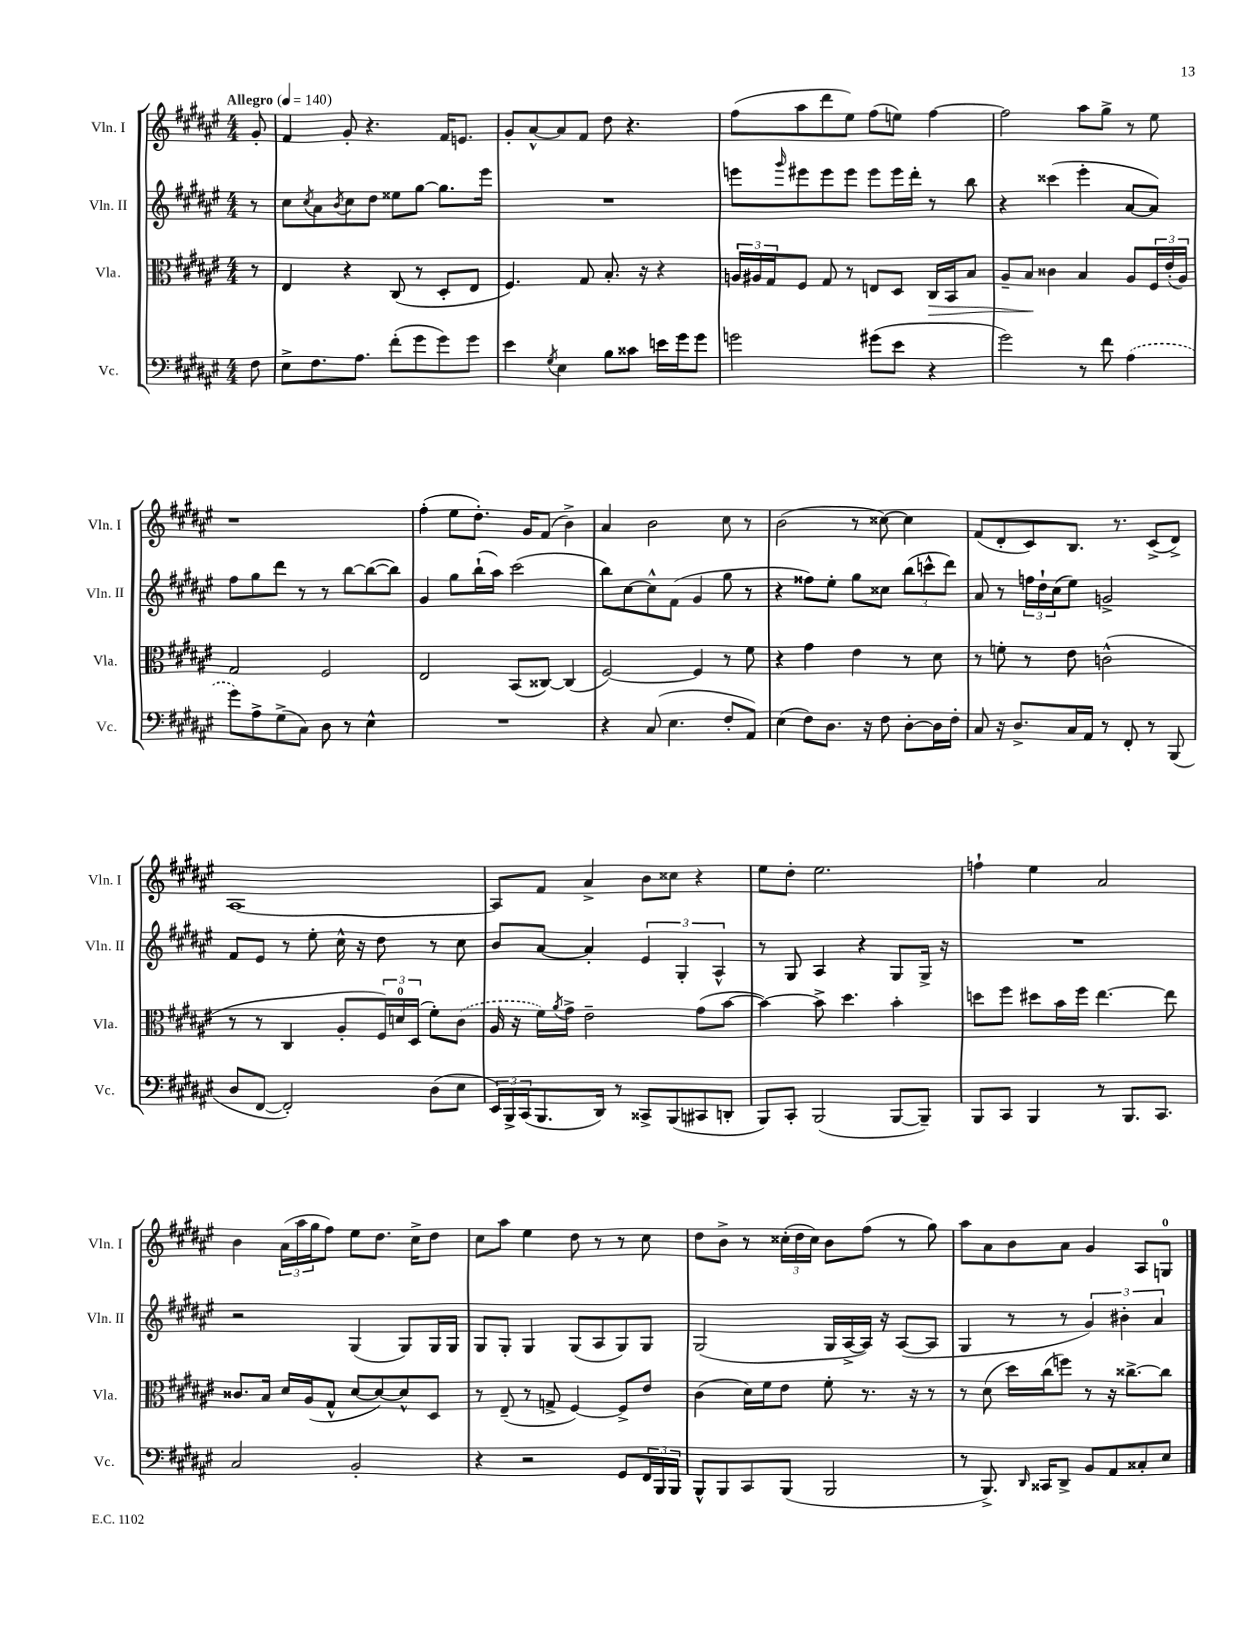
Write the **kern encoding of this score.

**kern	**kern	**kern	**kern
*staff4	*staff3	*staff2	*staff1
*clefF4	*clefC3	*clefG2	*clefG2
*k[f#c#g#d#a#e#]	*k[f#c#g#d#a#e#]	*k[f#c#g#d#a#e#]	*k[f#c#g#d#a#e#]
*M4/4	*M4/4	*M4/4	*M4/4
*MM140	*MM140	*MM140	*MM140
8F#\	8r	8r	8g#'/
=	=	=	=
8E#^\L	4E#/	8cc#\L	4f#/
.	.	8qcc#/	.
8.F#\	.	8a#\	.
.	.	8qb/	.
.	4r	8cc#\	8g#'/
8.A#\J	.	.	.
.	.	8dd#\J	4.r
(8f#'\L	(8C#/	8ee##\L	.
8g#\	8r	[8gg#\J	.
8g#\)	8D#'/L	8.gg#\]L	16f#/LK
.	.	.	8.e/J
8g#\J	8E#/J	.	.
.	.	16eee#\Jk	.
=	=	=	=
4e#\	4.F#/)	1r	8g#'/L
.	.	.	[8a#^^/
8qG#/	.	.	.
4E#\	.	.	8a#/]
.	8G#/	.	8f#/J
8B\L	8.B'/	.	8dd#\
8c##\J	.	.	4.r
.	16r	.	.
16e\LL	4r	.	.
16g#\J	.	.	.
8g#\J	.	.	.
=	=	=	=
2g\	24A/LL	8eee\L	(8ff#\L
.	24A#/	.	.
.	24G#/J	.	.
.	.	16qqggg#/	.
.	8F#/J	8eee#\	8aa#\
.	8G#/	8eee#\	8ddd#\
.	8r	8eee#\J	8ee#\J)
(8g#\L	8E/L	8eee#\L	(8ff#\L
8e#\J	8D#/J	16eee#\L	8ee\J)
.	.	16ddd#'\JJ	.
4r	16C#/LL	8r	[4ff#\
.	16BB/J	.	.
.	8B/J	8bb\	.
=	=	=	=
2g#\)	8A#~/L	4r	2ff#\]
.	8B/J	.	.
.	4c##\	(4ccc##\	.
8r	4B/	4eee#'\	8aa#\L
8f#\	.	.	8gg#^\J
(4A#\	8A#/L	[8a#/L	8r
.	24F#/L	8a#/]J)	8ee#\
.	(24e#'/	.	.
.	24A#/JJ)	.	.
=	=	=	=
8g#\L)	2G#/	8ff#\L	1r
8A#^\	.	8gg#\	.
(8G#^\	.	8ddd#\J	.
8C#\J)	.	8r	.
8D#\	2F#/	8r	.
8r	.	[8bb\L	.
4E#^^\	.	(8bb\_	.
.	.	8bb\]J)	.
=	=	=	=
1r	2E#/	4g#/	(4ff#'\
.	.	8gg#\L	8ee#\L
.	.	(16bb`\L	8.dd#'\J)
.	.	16aa#\JJ)	.
.	(8BB/L	(2ccc#\	.
.	.	.	16g#/LK
.	[8C##/J)	.	(8f#/J
.	(4C##/]	.	4b^\)
=	=	=	=
4r	[2F#/)	8bb\L)	4a#/
.	.	[8cc#\	.
(8C#/	.	8cc#^^\]	2b\
4.E#\	.	(8f#\J	.
.	4F#/]	4g#/	.
8F#'/L	8r	8gg#\	8cc#\
8AA#/J)	8f#\	8r	8r
=	=	=	=
(4E#\	4r	4r	(2b\
8F#\L)	4g#\	8ff##\L)	.
8.D#\J	.	8ee#'\J	.
.	4e#\	8gg#\L	8r
16r	.	.	.
8F#\	.	8cc##\J	[8cc##\)
[8D#'\L	8r	(12bb\L	4cc##\]
.	.	12ccc^^\	.
16D#\]L	8d#\	.	.
.	.	12ddd#\J)	.
16F#'\JJ	.	.	.
=	=	=	=
8C#/	8r	8a#/	(8f#/L
16r	8f'\	8r	8d#'/
8.D#^/L	.	.	.
.	8r	24ff\LL	8c#/)
.	.	24dd#`\	.
.	.	(24cc#\J	.
16C#/L	8e#\	8ee#\J)	8.B/J
16AA#/JJ	.	.	.
8r	(2c^^\	2g^/	.
.	.	.	8.r
8FF#'/	.	.	.
8r	.	.	(8c#^/L
(8BBB/	.	.	8d#^/J)
=	=	=	=
8D#/L	8r	8f#/L	[1A#
[8FF#/J	8r	8e#/J	.
2FF#'/])	4C#/	8r	.
.	.	8ee#'\	.
.	8A#'/L	16cc#^^\	.
.	.	16r	.
.	24F#/L)	8dd#\	.
.	24d/	.	.
.	(24D#/JJ	.	.
(8D#\L	8f#'\L)	8r	.
8E#\J	(8c#\J	8cc#\	.
=	=	=	=
24EE#/LL)	16A#/	8b/L	8A#/]L
24BBB^/	.	.	.
.	16r	.	.
(24CC#/J	.	.	.
8.BBB/	16f#\LL)	[8a#/J	8f#/J
.	8qa#/	.	.
.	16g#^\JJ	.	.
.	2e#~\	4a#'/]	4a#^/
16DD#/Jk)	.	.	.
8r	.	.	.
8CC##^/L	.	6e#/	8b\L
(8BBB/	.	.	8cc##\J
.	.	6G#'/	.
8CC#/	(8g#\L	.	4r
.	.	6A#^^/	.
8DD'/J	[8b\J	.	.
=	=	=	=
8BBB/L)	4b\_)	8r	8ee#\L
8CC#'/J	.	8G#/	8dd#'\J
(2BBB/	8b^\]	4A#/	2.ee#\
.	4.dd#\	.	.
.	.	4r	.
[8BBB/L	4b'\	8G#/L	.
8BBB~/]J)	.	16G#^/Jk	.
.	.	16r	.
=	=	=	=
8BBB/L	8dd\L	1r	4ff`\
8CC#/J	8ff#\J	.	.
4BBB/	8dd#\L	.	4ee#\
.	16b\L	.	.
.	16ff#\JJ	.	.
8r	[4.ee#\	.	2a#/
8.BBB/L	.	.	.
8.CC#/J	.	.	.
.	8ee#\]	.	.
=	=	=	=
2C#/	8.c##/L	2r	4b\
.	16B/Jk	.	.
.	16d#/LL	.	(24a#\LL
.	.	.	24aa#\
.	(16A#/J	.	.
.	.	.	24gg#\J
.	8G#^^/J	.	8ff#\J)
2BB'/	[8d#/L	(4G#/	8ee#\L
.	8d#/_)	.	8.dd#\J
.	8d#^^/]	8G#/L)	.
.	.	.	16cc#^\LK
.	8D#/J	16G#/L	8dd#\J
.	.	16G#/JJ	.
=	=	=	=
4r	8r	8G#/L	8cc#\L
.	(8E#~/	8G#'/J	8aa#\J
2r	8r	4G#/	4ee#\
.	8G^/	.	.
.	[4F#/)	(8G#/L	8dd#\
.	.	8A#/	8r
8GG#/L	8F#^/]L	8G#/)	8r
24FF#/L	8e#/J	8G#/J	8cc#\
24BBB/	.	.	.
24BBB/JJ	.	.	.
=	=	=	=
8BBB^^/L	(4c#\	(2G#/	8dd#\L
8BBB/	.	.	8b^\J
8CC#/	16d#\LL)	.	8r
.	16f#\J	.	.
(8BBB/J	8e#\J	.	(24cc##'\LL
.	.	.	24dd#\
.	.	.	24cc##\JJ)
2BBB/	8f#'\	16G#/LL	8b\L
.	.	[16A#^/	.
.	8.r	16A#/]JJ)	(8ff#\J
.	.	16r	.
.	.	([8A#/L	8r
.	16r	.	.
.	8r	8A#/]J	8gg#\)
=	=	=	=
8r	8r	4G#/	8aa#\L
8.BBB^/)	(8d#\	.	8a#\
.	16dd#\LL)	8r	8b\
16qqDD#/	.	.	.
16CC##/LK	(16cc#\J	.	.
8DD#^/J	8ff\J)	8r	8a#\J
8BB/L	8r	6g#/)	4g#/
8AA#/	16r	.	.
.	.	6b#'\	.
.	[8.cc##^\L	.	.
8C##'/	.	.	8A#/L
.	.	6a#/	.
8E#/J	8cc##\]J	.	8G/J
==	==	==	==
*-	*-	*-	*-
